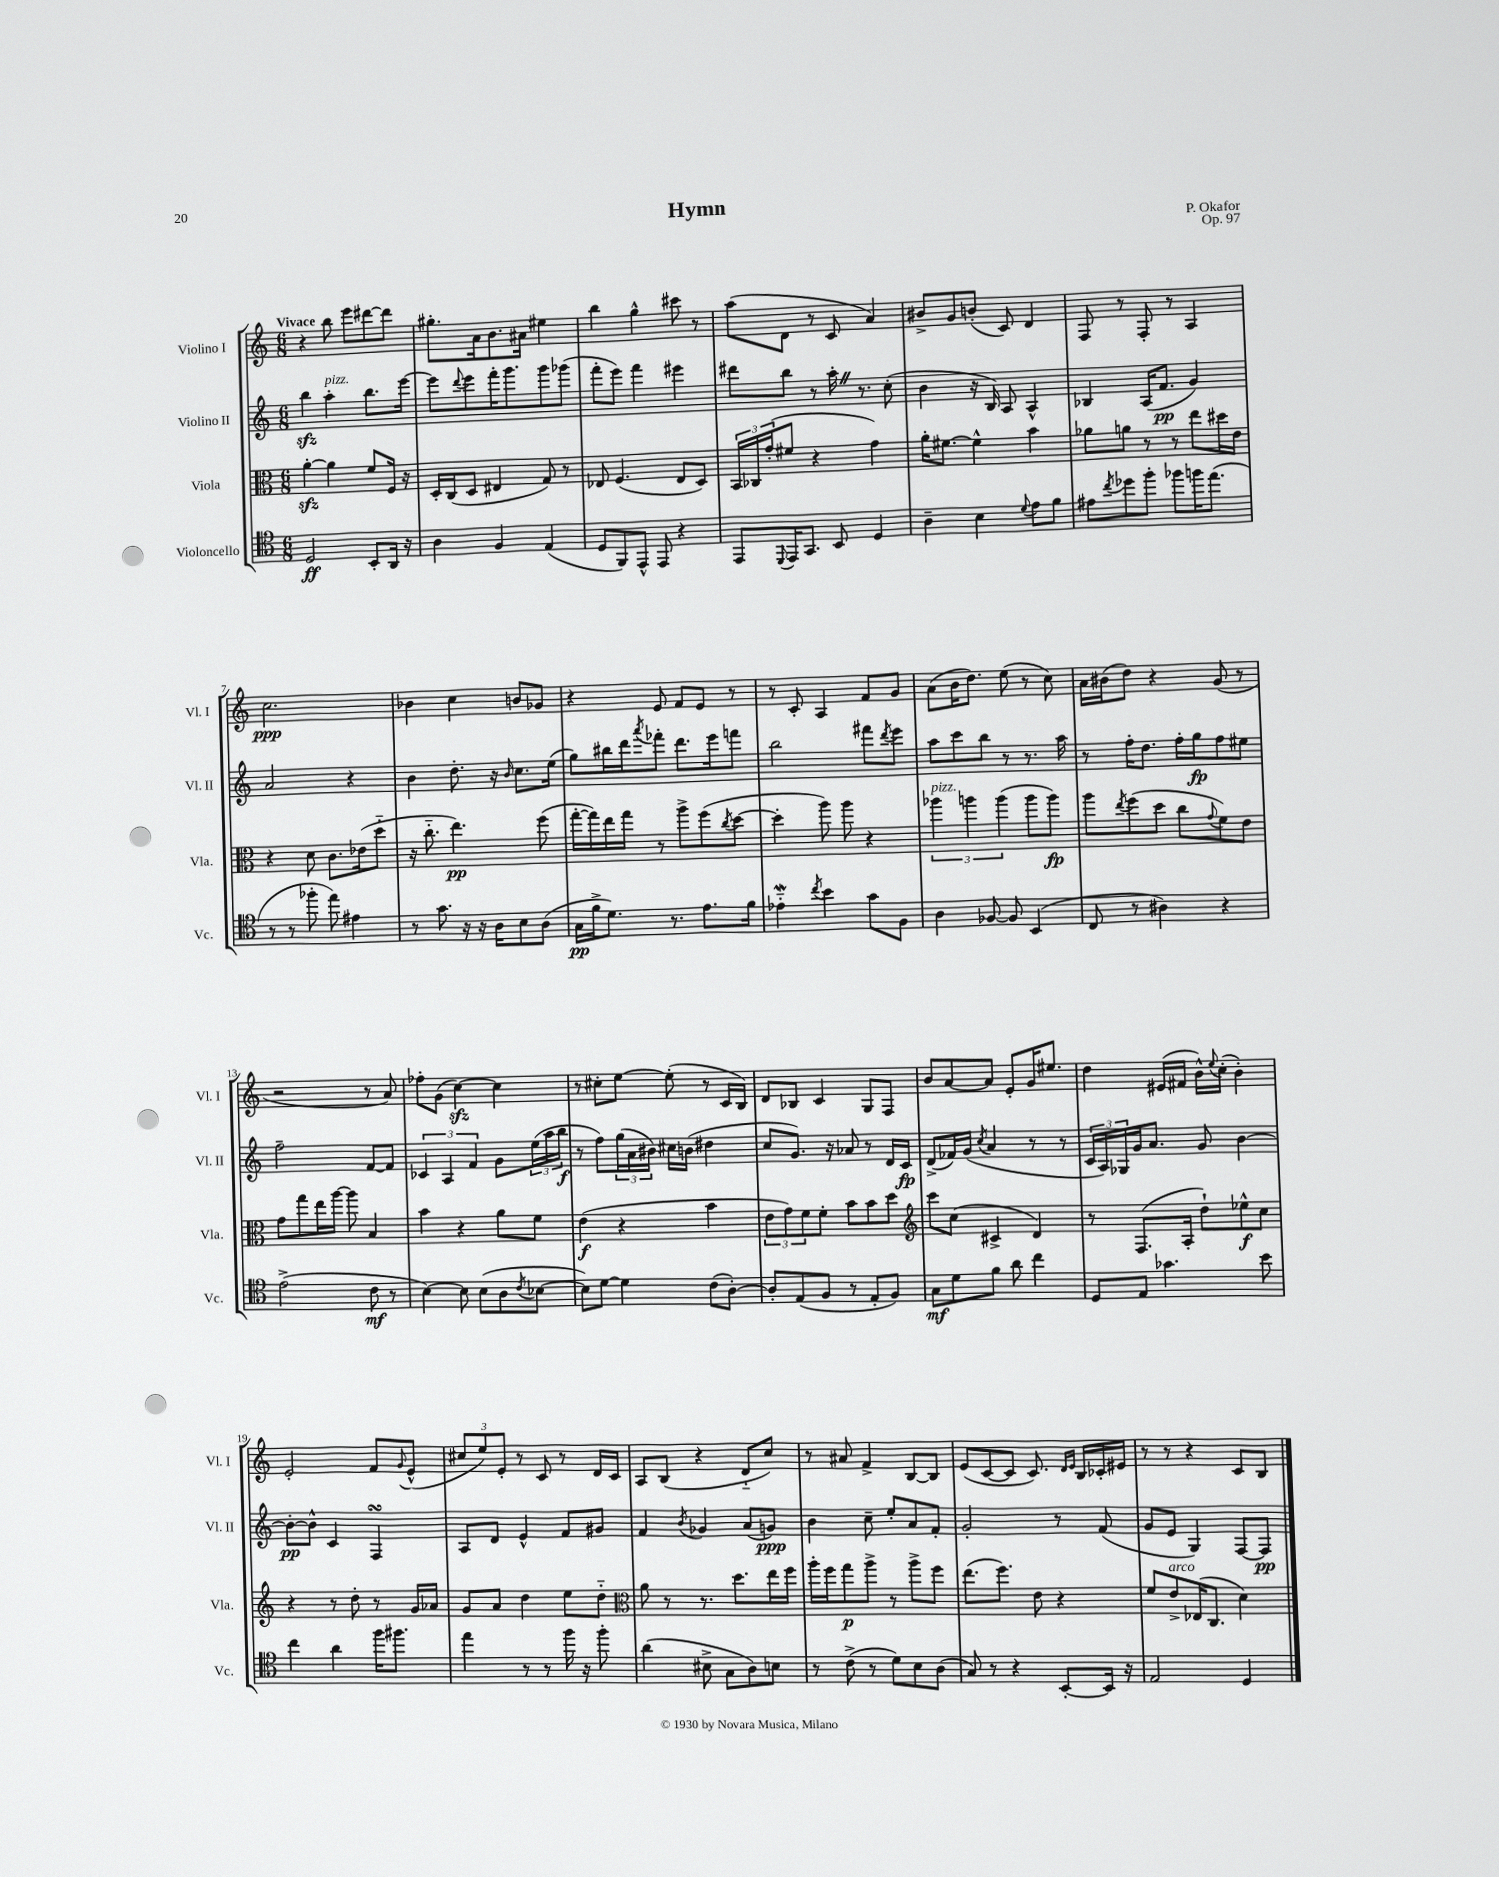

**kern	**kern	**kern	**kern
*staff4	*staff3	*staff2	*staff1
*clefC4	*clefC3	*clefG2	*clefG2
*k[]	*k[]	*k[]	*k[]
*M6/8	*M6/8	*M6/8	*M6/8
2D/	[4a'\	4bb\	4r
.	4a\]	4aa'\	8bb\
.	.	.	8eee\L
8BB'/L	8f/L	8.bb\L	[8ddd#\
16AA/Jk	16F/Jk	.	8ddd#\]J
16r	16r	[16eee\Jk	.
=	=	=	=
4A\	16D'/LL	8eee\]L	8.gg#'\L
.	(16C/J	.	.
.	.	8qqddd/	.
.	8D/J	8eee\	.
.	.	.	16a\k
4F/	4E#/	16fff'\K	8.b\
.	.	8.ggg\	.
.	.	.	16a#\Jk
(4E/	8G/)	8ggg\	4ee#\
.	8r	(8ggg-\J	.
=	=	=	=
8D/L	8E-/	8fff'\L	4bb\
8FF/)	(4.F/	8eee\J)	.
8EE^^/J	.	4fff\	4gg^^\
8EE/	.	.	.
4r	8E-/L	4eee#\	8ccc#\
.	8D/J)	.	8r
=	=	=	=
8EE/L	24BB/LL	8ddd#\L	(8aa\L
.	24C-/	.	.
.	(24g'/J	.	.
8qqDD/	.	.	.
16EE/K	8f#/J	8bb\J	8d\J
8.GG/J	.	.	.
.	4r	8r	8r
8BB/	.	16aa'\	8c/
.	.	8.r	.
4D/	4g\)	.	4a/)
.	.	(8cc'\	.
=	=	=	=
4A~\	16a'\LK	4b\	8b#^/L
.	[8.f#\J	.	.
.	.	.	8g/
4B\	4f#^^\]	16r	(8b'/J
.	.	16B/)	.
.	.	8A/	8c/)
8qqd/	.	.	.
8e\L	4b\	4A^^/	4d/
8f\J	.	.	.
=	=	=	=
8e#\L	8a-\L	4B-/	8F/
8qcc/	.	.	.
8dd-\	8a\J	.	8r
8ff'\J	8r	(16A/LK	8F'/
.	.	8.f/J	.
8ff-\L	8r	.	8r
16ff\K	8ee\L	4g/)	4A/
(8.ee\J	.	.	.
.	16dd#\L	.	.
.	16e\JJ	.	.
=	=	=	=
8r	4r	2a/	2.cc\
8r	.	.	.
8ff-'\	8d\	.	.
8ee\)	8.c\L	.	.
4e#\	.	4r	.
.	(16e-\k	.	.
.	8dd'~\J	.	.
=	=	=	=
8r	16r	4b\	4b-\
.	8.cc'~\	.	.
8.g\	.	.	.
.	4.ee\)	8.dd'\	4cc\
16r	.	.	.
16r	.	.	.
16A\LK	.	16r	.
.	.	16qqb/	.
8B\	.	8.cc\L	8b/L
(8A\J	(8ff\	.	8g-/J
.	.	(16ee\Jk	.
=	=	=	=
16G\LL	[16gg'\LL	8gg\L)	4r
16f^\J	16gg\])	.	.
8.d\J)	16ee\	16bb#\L	.
.	16gg\JJ	16ddd\J	.
.	.	8qaaa/	.
.	8r	8fff-'\J	8e/
8.r	.	.	.
.	8aa^\L	8.ddd\L	8f/L
8.e\L	(8ff\	.	8e/J
.	.	16eee\k	.
.	8qcc/	.	.
.	[8dd\J	8fff\J	8r
16f\Jk	.	.	.
=	=	=	=
4e-'~\	4dd'\]	2bb\	8r
.	.	.	8c'/
8qcc/	.	.	.
4b\	8aa\)	.	4A/
.	8aa\	.	.
8g\L	4r	8fff#\L	8f/L
.	.	8qddd/	.
8F\J	.	8eee\J	8g/J
=	=	=	=
4A\	6aa-\	8aa\L	(8a\L
.	.	8ccc\	16b\K
.	6aa\	.	.
.	.	.	8.dd\J)
[8F-/	.	8bb\J	.
.	(6aa\	.	.
8F-/]	.	8r	(8ee\
(4BB/	8aa\L	8.r	8r
.	8aa\J)	.	8cc\)
.	.	16aa\	.
=	=	=	=
8C/	8aa\L	8r	16a\LL
.	.	.	(16b#\J
.	8qee/	.	.
8r	(8ff\	16ff'\LK	8dd\J)
.	.	8.dd\J	.
4A#\)	8dd\J	.	4r
.	8cc\L	16ff'\LL	.
.	.	16gg\J	.
.	8qqg/	.	.
4r	8f\)	8ff\	(8g/
.	8e\J	8ee#\J	8r
=	=	=	=
(2e^\	8g\L	2ff~\	2r
.	8gg\	.	.
.	16ee\L	.	.
.	[16aa\JJ	.	.
.	8aa\]	.	.
8c\	4B/	[8f/L	8r
8r	.	8f/]J	8a/)
=	=	=	=
[4B\)	4b\	6c-/	8ff-'\L
.	.	.	(8g\J
.	.	6A/	.
8B\]	4r	.	[4cc\)
.	.	6f/	.
(8B\L	.	.	.
8A\	8a\L	8g\L	4cc\]
8qc/	.	.	.
[8B-\J	8f\J	(24ee\L	.
.	.	24aa\	.
.	.	24bb\JJ	.
=	=	=	=
8B-\]L)	(4e\	8r	8r
[8d\J	.	8ff\L)	8cc#'\L
4d\]	4r	(24gg\L	[8ee\J
.	.	24a\	.
.	.	24b#\JJ)	.
.	.	16cc#\LL	(8ee'\]
.	.	(16b\JJ	.
(8c\L	4b\	4dd#\	8r
[8A'\J)	.	.	16c/LL
.	.	.	16B/JJ)
=	=	=	=
8A'/]L	12e\L	8cc/L	8d/L
.	12g\)	.	.
(8E/	.	8.g/J)	8B-/J
.	12f\	.	.
8F/J	8f'\J	.	4c/
.	.	16r	.
8r	8b\L	8a-/	.
8E'/L	8b\	8r	8G/L
8F/J)	8dd\J	16d/LL	8F/J
.	.	16c/JJ	.
=	=	=	=
*	*clefG2	*	*
8G\L	8ccc\L	(8d^/L	8b/L
8d\	(8cc\J	16f-/L)	[8a/
.	.	(16g/JJ	.
.	.	8qcc/	.
8f\J	4c#^/	4a/	8a/]J
8a\	.	.	8e'/L
4cc\	4d/)	8r	16g/K
.	.	.	8.ee#/J
.	.	8r	.
=	=	=	=
8D/L	8r	24c/LL	4dd\
.	.	24A/)	.
.	.	24G-/	.
8E/J	(8.F/L	16g/J	.
.	.	8.a/J	.
4.g-\	.	.	(16e#/LL
.	16A'/Jk	.	16f#/JJ
.	8dd`\L)	8g/	16b^^\LL)
.	.	.	8qqee/
.	.	.	(16cc'\JJ
.	8ee-^^\	[4b\	4b'\)
8b\	8cc\J	.	.
=	=	=	=
4cc\	4r	8b'\_L	2e'/
.	.	8b^^\]J	.
4a\	8r	4c/	.
.	8dd'\	.	.
16ff\LK	8r	4F/	8f/L
8.ff#\J	.	.	.
.	.	.	8qqg/
.	16g/LL	.	(8e^^/J
.	16a-/JJ	.	.
=	=	=	=
4ee\	8g/L	8A/L	12cc#/L
.	.	.	12ee/)
.	8a/J	8d/J	.
.	.	.	12e'/J
8r	4dd\	4e^^/	8r
8r	.	.	8c/
16ff\	8ee\L	8f/L	8r
16r	.	.	.
8ff'\	8dd'~\J	8g#/J	16d/LL
.	.	.	16c/JJ
=	=	=	=
*	*clefC3	*	*
(4a\	8a\	4f/	8A/L
.	8r	.	(8B/J
.	.	8qb/	.
8B#^\	8.r	4g-/	4r
8G\L	.	.	.
.	8.dd\L	.	.
8A\)	.	(8a/L	8d'~/L
8B\J	16ee\L	8g/J)	8cc/J)
.	16ff\JJ	.	.
=	=	=	=
8r	16aa'\LL	4b\	8r
.	16ff\J	.	.
(8c^\	8gg\	.	8a#/
8r	8aa^\J	8cc~\	4f^/
8d\L)	8r	8ee'/L	.
8B\	8aa^\L	8a/	[8B/L
(8A\J	8ff\J	8f'/J	8B/]J
=	=	=	=
8G/)	(8.ee\L	2g'/	(8e/L
8r	.	.	[8c/
.	8.ff\J)	.	.
4r	.	.	8c/]J
.	8e\	.	8.c/)
[8BB'/L	4r	8r	.
.	.	.	16qqd/LL
.	.	.	16qqe/JJ
.	.	.	16B/LL
16BB/]Jk	.	(8f/	16c-'/
16r	.	.	16e#/JJ
=	=	=	=
2E/	8f/L	8g/L	8r
.	8e^/	8e/J	8r
.	(16E-/K	4G/)	4r
.	8.C/J	.	.
4D/	4d\)	[8F/L	8c/L
.	.	8F/]J	8B/J
==	==	==	==
*-	*-	*-	*-
